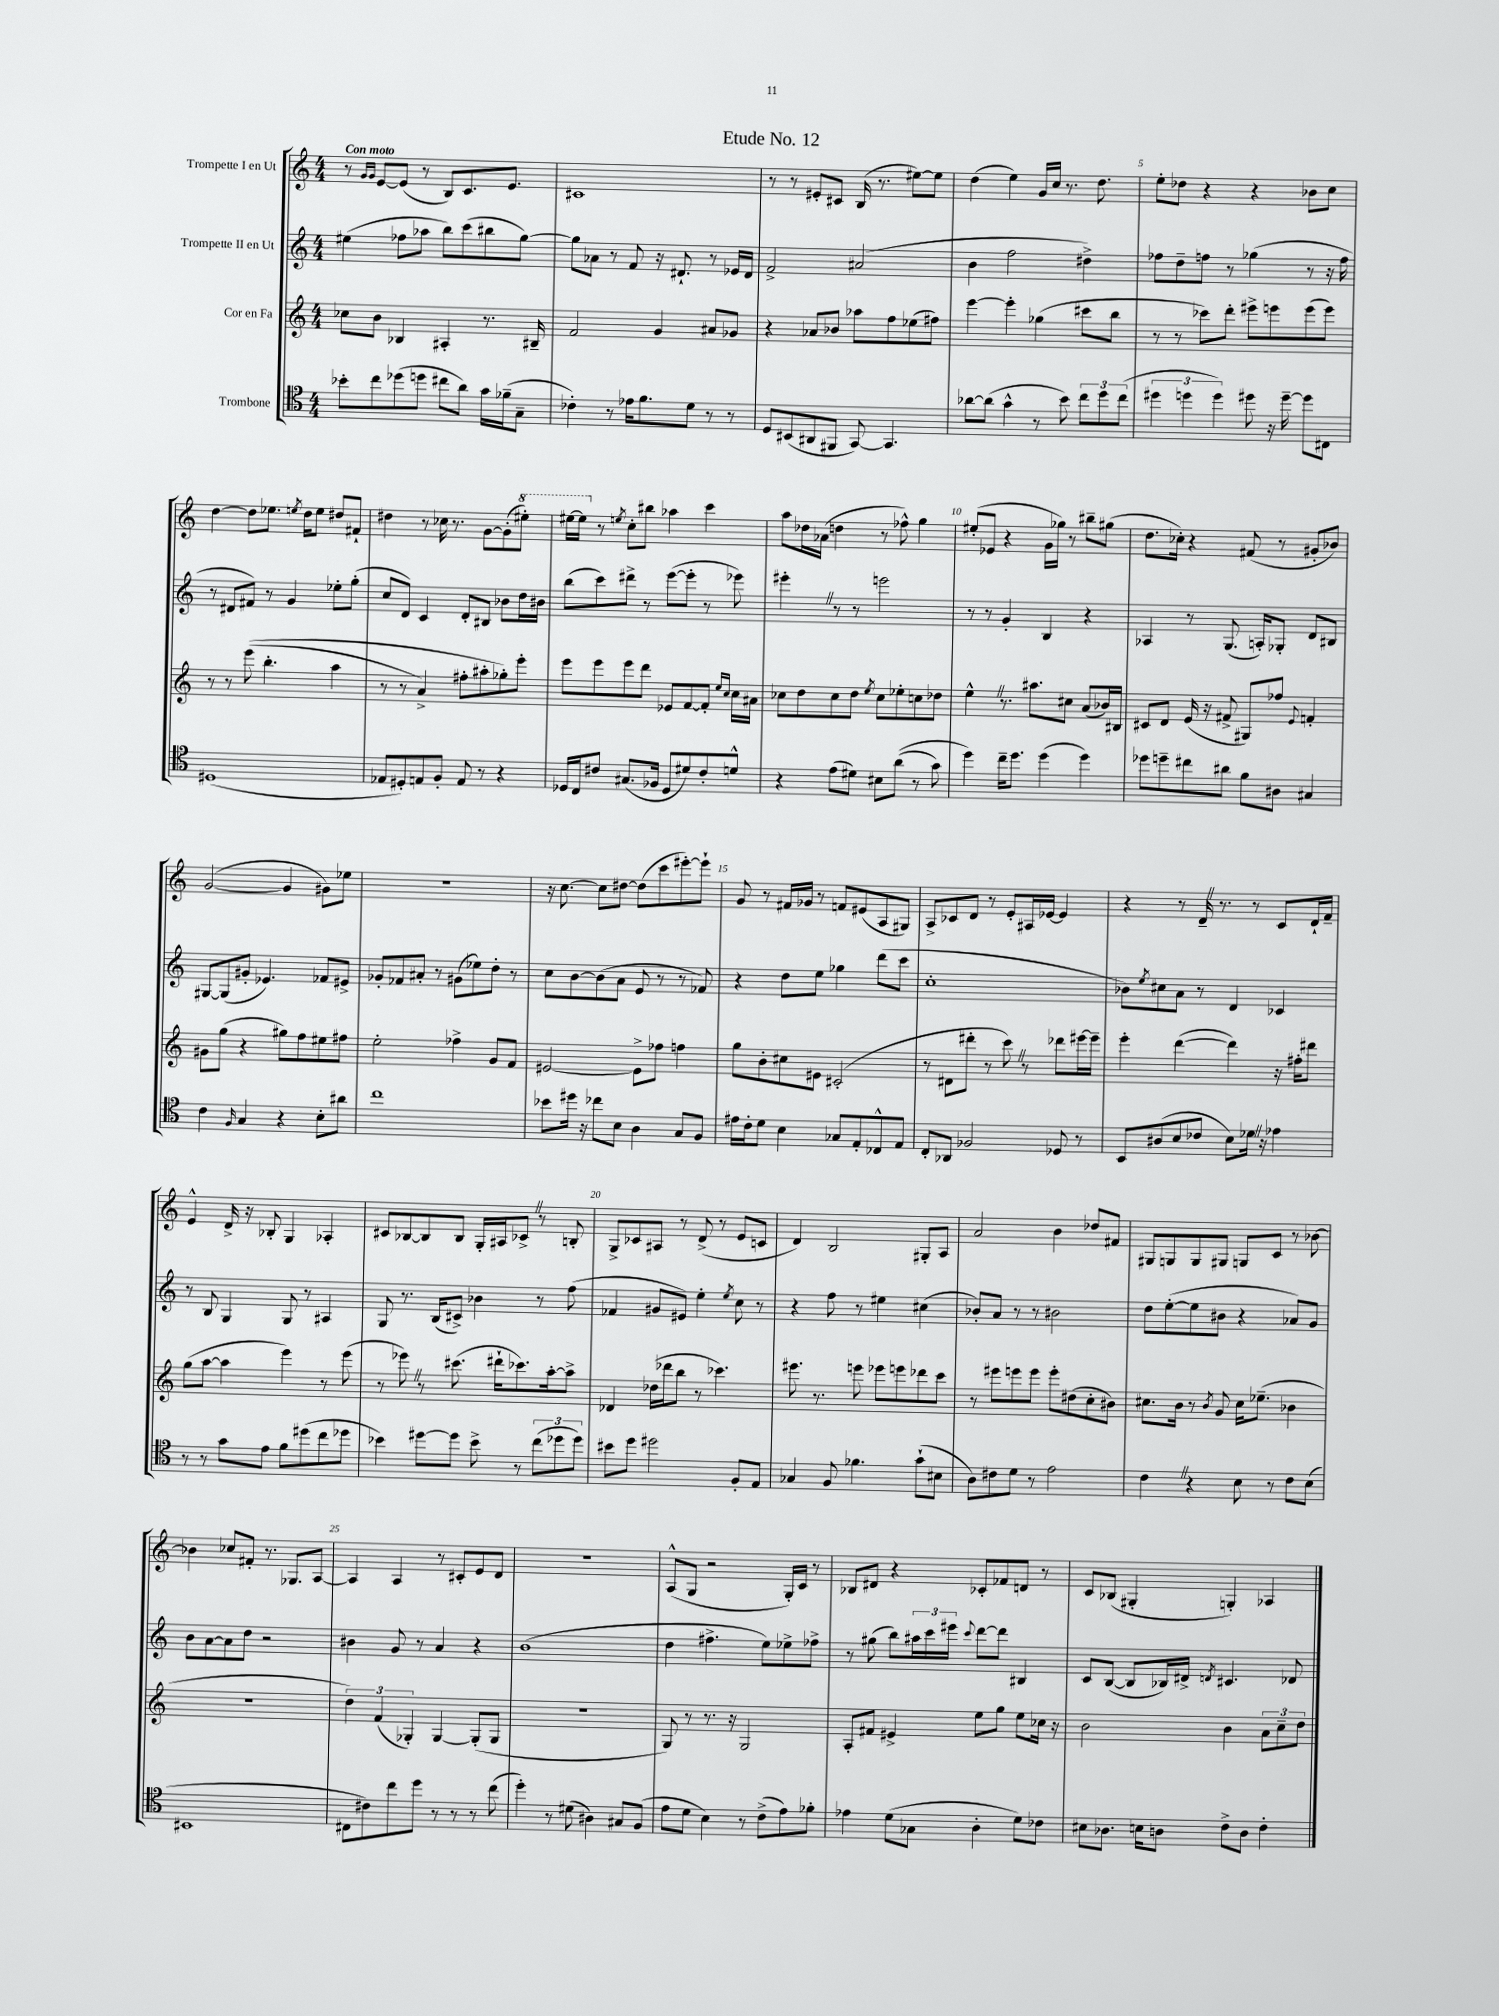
\header { title = "Etude No. 12" }
<<
\new StaffGroup <<
\new Staff = "s0" \with { instrumentName = "Trompette I en Ut" } {
    \clef treble \key c \major \numericTimeSignature \time 4/4 \tempo "Con moto"
    r8 \grace { g'16 g'16 } e'8~ e'8( r8 b8) c'8. e'8. |
    cis'1 |
    r8 r8 eis'8-. cis'8 b16( r8. eis''8~) eis''8 |
    d''4( e''4) g'16 c''16 r8. d''8. |
    e''8-. des''8 r4 r4 bes'8 c''8 |
    d''4~ d''8 ees''8. \acciaccatura { e''8 } d''16 e''8 dis''8 fis'8-! |
    dis''4 r8 ces''16 r8. g'8~ g'8-.( \ottava #1 eis'''8-.) |
    eis'''16~ eis'''16 \ottava #0 r8 \acciaccatura { e''!8 } c''8-. bis''8 aes''4 c'''4 |
    a''8 des''16 aes'16( d''4 r8 fes''8-^) g''4 |
    eis''8-.( ees'8 r4 g'16 ges''16) r8 bis''8-- gis''8( |
    d''8. ces''16-.) r4 fis'8( r8 gis'8-. bes'8) |
    g'2~( g'4 gis'8) ees''8 |
    r1 |
    r16 c''8.~ c''8 dis''8~ dis''8( c'''8 eis'''8~-.) eis'''8-! |
    g'8 r8 fis'16 ges'16 r8 f'8 eis'8( a8 gis8) |
    a8-> ces'8 d'8 r8 e'8-. ais16 ees'16~ ees'4 |
    r4 r8 d'16-- \once \override BreathingSign.text = \markup { \musicglyph "scripts.caesura.straight" } \breathe r8. r8 c'8 d'16-! f'16-- |
    e'4-^ d'16-> r16 bes8-. g4 aes4-. |
    cis'8 bes8~ bes8 bes8 g16-. ais16 ces'8-> \once \override BreathingSign.text = \markup { \musicglyph "scripts.caesura.straight" } \breathe r8 b8-. |
    g8-> ces'8 ais8 r8 d'8->( r8 e'8 c'8 |
    d'4) b2 gis8-. a8 |
    a'2 b'4 des''8 fis'8 |
    gis8 g8 g8 gis8 g8 c'8 r8 bes'8~ |
    bes'4 ces''8 fis'8-. r8. ges8. a8~ |
    a4 a4 r8 cis'8-. e'8 d'8 |
    r1 |
    a8-^( g8 r2 g16-.) c'16 r8 |
    bes8 dis'8 r4 ces'8-. fes'8 d'8 r8 |
    c'8 bes8( gis4-. g4-.) aes4 \bar "|." |
}
\new Staff = "s1" \with { instrumentName = "Trompette II en Ut" } {
    \clef treble \key c \major \numericTimeSignature \time 4/4
    eis''4( fes''8 aes''8 b''8) c'''8( bis''8 g''8~) |
    g''8 aes'8 r8 f'8 r16 dis'8.-! r8 ees'16 dis'16 |
    f'2-> ais'2( |
    b'4 f''2 dis''4->) |
    fes''8 d''8-- f''8 r8 ges''4( r8 r16 f''16 |
    r8 dis'8 fis'8) r8 g'4 ees''8-. g''8-.( |
    c''8 d'8) c'4 d'8-. bis8 bes'8 d''16 bis'16 |
    b''8( c'''8) dis'''8-> r8 e'''8~( e'''8-. r8 ees'''8) |
    eis'''4-. \once \override BreathingSign.text = \markup { \musicglyph "scripts.caesura.straight" } \breathe r8 r8 e'''2 |
    r8 r8 g'4-. b4 r4 |
    aes4 r8 g8.( a16-.) ges8-. d'8 bis8 |
    gis8~ gis8( gis'8-. ees'4.) fes'8 eis'8-> |
    ges'8-. fes'8 ais'8-. r8 gis'8( ees''8) d''8-. r8 |
    c''8 b'8~ b'8( a'8 e'8 r8 r8 fes'8) |
    r4 d''8 e''8 ges''4 d'''8( c'''8 |
    c''1-. |
    bes'8) \acciaccatura { e''8 } cis''8 a'8 r8 d'4 ces'4 |
    r8 b8 g4 g8 r8 ais4 |
    g8 r8. b16( cis'8->) bes'4 r8 f''8( |
    fes'4 gis'8 eis'8) e''4-. \acciaccatura { e''8 } c''8 r8 |
    r4 f''8 r8 eis''4 cis''4( |
    bes'8-.) a'8 r8 r8 bis'2 |
    d''8 e''8~-.( e''8 bis'8 r4 aes'8) g'8 |
    b'8 a'8~ a'8 d''8 r2 |
    bis'4 g'8 r8 a'4 r4 |
    b'1( |
    d''4 fis''4.-> e''8) ees''8-> fes''8-> |
    r8 gis''8( b''8) \tuplet 3/2 { ais''16 c'''16 eis'''16 } \appoggiatura { c'''8 } d'''8~ d'''8 bis4 |
    c'8 b8~( b8 bes16) dis'16-> \acciaccatura { d'8 } cis'4. des'8 \bar "|." |
}
\new Staff = "s2" \with { instrumentName = "Cor en Fa" } {
    \clef treble \key c \major \numericTimeSignature \time 4/4
    ces''8 b'8 bes4 ais4-. r8. bis16-- |
    f'2 g'4 ais'8 ges'8 |
    r4 aes'8 bes'8 aes''8 f''8 ees''8( fis''8) |
    e'''4~ e'''4-. ges''4( cis'''8 b''8 |
    r8 r8 ces'''8) d'''8-. eis'''8-> e'''8 e'''8( e'''8) |
    r8 r8 e'''8(\( b''4.-. a''4 |
    r8 r8 a'4->) fis''8-. ais''8-. ges''8-.\) e'''8-. |
    e'''8 e'''8 e'''8 d'''8 ees'8 f'8~ f'8-. \grace { e''16 c''16 } c''16 ais'16 |
    ces''8 d''8 ces''8 d''8 \acciaccatura { e''8 } ces''8 ees''8-. c''8 des''8 |
    e''4-^ \once \override BreathingSign.text = \markup { \musicglyph "scripts.caesura.straight" } \breathe r8. ais''8. cis''8 a'8( bes'16) bis16 |
    cis'8 d'8 e'16( r16 fis'8-> gis8) fes''8 \appoggiatura { e'8 } f'4-. |
    gis'8 g''8( r4 gis''8) f''8 eis''8 fis''8 |
    e''2-. fes''4-> g'8 f'8 |
    eis'2~ eis'8-> fes''8 f''4 |
    g''8 b'8-. cis''8 eis'8 cis'2-.( |
    r8 dis'8 dis'''8-. r8 c'''8) \once \override BreathingSign.text = \markup { \musicglyph "scripts.caesura.straight" } \breathe r8 des'''8 eis'''16~ eis'''16-- |
    e'''4-. d'''4~( d'''4) r16 fis''16-. dis'''8 |
    g''8( a''8~ a''4 e'''4) r8 e'''8( |
    r8 ees'''8) \once \override BreathingSign.text = \markup { \musicglyph "scripts.caesura.straight" } \breathe r8 cis'''8.( dis'''16-! ces'''8.) a''16~-. a''8-> |
    des'4 des''16( des'''16 b''8 r8 ces'''4.) |
    eis'''8. r8. e'''8 ees'''8 e'''8 des'''8 c'''8 |
    r8 eis'''8 e'''8 e'''8 e'''8-. dis''8( c''8-. bis'8) |
    cis''8. b'16 r8 \acciaccatura { b'8 } g'8 cis''16 ees''8.--( bes'4 |
    R1 |
    \tuplet 3/2 { d''4) f'4( ges4-.) } ges4~ ges8-.( ges8 |
    R1 |
    g8) r8 r8. r16 g2 |
    a8-. fis'8 eis'4-> e''8 g''8 e''8 ces''16 r16 |
    b'2 b'4 \tuplet 3/2 { a'8 c''8-- d''8 } \bar "|." |
}
\new Staff = "s3" \with { instrumentName = "Trombone" } {
    \clef tenor \key c \major \numericTimeSignature \time 4/4
    bes'8-. c''8 des''8( d''8 cis''8 a'8) g'16 fes'16--( g8-- |
    ces'4-.) r8 ees'16 f'8. d'8 r8 r8 |
    d8 bis,8( ais,8 fis,8 g,8~) g,4. |
    aes'8~ aes'8( g'4-^ r8 b'8) \tuplet 3/2 { c''8 d''8 c''8( } |
    \tuplet 3/2 { dis''4 d''4 d''4) } dis''8 r16 dis''16~-- dis''8 cis8 |
    dis1( |
    ees8 dis8-.) e8 f8-. e8 r8 r4 |
    des16 c16 cis'8 gis8.( fes16 des8 dis'8) cis'8-. d'8-^ |
    r4 e'8( dis'8) bis8 a'8(\( r8 g'8) |
    d''4\) c''16-- d''8. d''4( d''4) |
    des''8 d''8-- cis''8 ais'8 f'8 ais8 gis4 |
    c'4 \grace { f16 } g4 r4 b8-. ais'8 |
    c''1 |
    bes'8 dis''16 r16 ces''8 b8 a4 g8 f8 |
    eis'16 c'16-. d'8 b4 ges8 e8-. ces8-^ e8 |
    c8-. aes,8 fes2 des8 r8 |
    b,8 ais8( b8 ces'8 b8) des'16 \once \override BreathingSign.text = \markup { \musicglyph "scripts.caesura.straight" } \breathe r16 ees'4 |
    r8 r8 g'8 e'8 f'8 dis''8( c''8 des''8 |
    bes'4) dis''8~ dis''8 bes'8-> r8 \tuplet 3/2 { c''8( des''8 des''8) } |
    bis'8 d''8 dis''2 f8-. e8 |
    ges4 f8 fes'4. g'8-!( bis8 |
    a8) cis'8 d'8 r8 e'2 |
    c'4 \once \override BreathingSign.text = \markup { \musicglyph "scripts.caesura.straight" } \breathe r4 b8 r8 c'8 b8( |
    bis,1 |
    cis8 cis'8) c''8 d''8 r8 r8 r8 c''8( |
    d''4-.) r8 dis'8( ais4) gis8 f8( |
    e'8 d'8 b4) r8 c'8->( e'8) fes'8-. |
    ees'4 d'8( ges8 a4-. d'8) ces'8 |
    bis8 aes8. b16 a8 c'8-> a8 c'4-. \bar "|." |
}
>>
>>
\layout { \context { \Score \override BarNumber.break-visibility = ##(#f #t #t) barNumberVisibility = #(every-nth-bar-number-visible 5) } }
